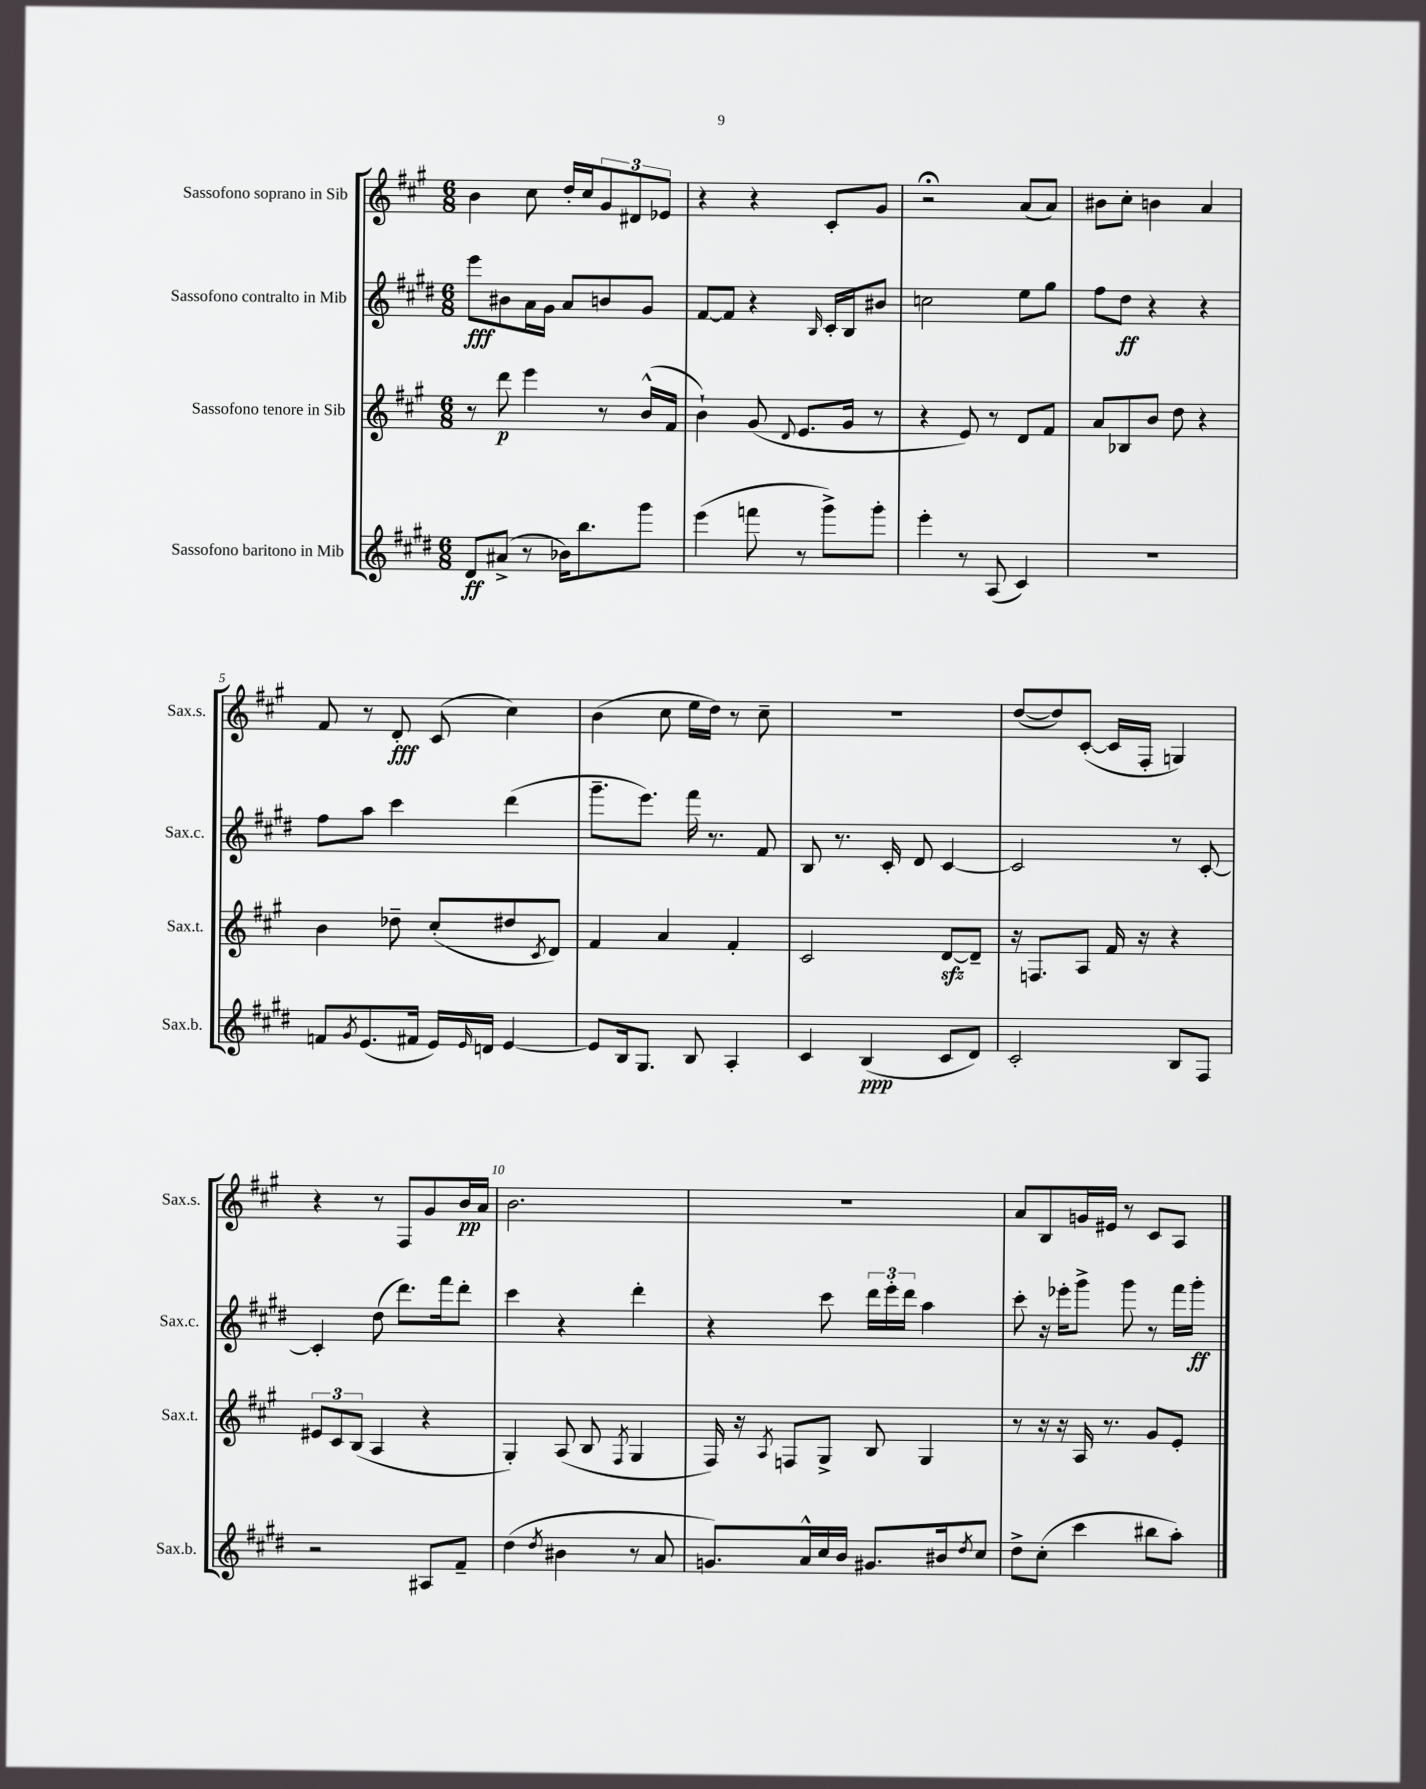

**kern	**kern	**kern	**kern
*staff4	*staff3	*staff2	*staff1
*clefG2	*clefG2	*clefG2	*clefG2
*k[f#c#g#d#]	*k[f#c#g#]	*k[f#c#g#d#]	*k[f#c#g#]
*M6/8	*M6/8	*M6/8	*M6/8
8d#	8r	8eee	4b
(8a#^	8ddd	8b#	.
8r	4eee	16a	8cc#
.	.	16g#	.
16b-)	.	8a	16dd'
8.bb	.	.	16cc#
.	8r	8b	12g#
.	.	.	12d#
8ggg#	(16b^^	8g#	.
.	.	.	12e-
.	16f#	.	.
=	=	=	=
(4eee	4b`)	[8f#	4r
.	.	8f#]	.
8fff	(8g#	4r	4r
.	8qqd	.	.
8r	8.e	.	.
.	.	16qqB	.
8ggg#^)	.	16c#'	8c#'
.	16g#	16B	.
8ggg#'	8r	8b#	8g#
=	=	=	=
4eee'	4r	2cc	2r;
8r	8e)	.	.
(8A	8r	.	.
4c#)	8d	8ee	(8a
.	8f#	8gg#	8a)
=	=	=	=
2.r	8a	8ff#	8b#
.	8B-	8dd#	8cc#'
.	8b	4r	4b
.	8dd	.	.
.	4r	4r	4a
=	=	=	=
8f	4b	8ff#	8f#
8qg#	.	.	.
(8.e	.	8aa	8r
.	8dd-~	4ccc#	8d'
16f#	.	.	.
16e)	(8cc#'	.	(8c#
16qqe	.	.	.
16d	.	.	.
[4e	8dd#	(4ddd#	4cc#)
.	8qc#	.	.
.	8d)	.	.
=	=	=	=
8e]	4f#	8.ggg#~	(4b
16B	.	.	.
8.G#	.	8.eee)	.
.	4a	.	8cc#
8B	.	16fff#	16ee
.	.	8.r	16dd)
4A'	4f#'	.	8r
.	.	8f#	8cc#~
=	=	=	=
4c#	2c#	8B	2.r
.	.	8.r	.
(4B	.	.	.
.	.	16c#'	.
.	.	8d#	.
8c#	[8d	[4c#	.
8d#)	8d~]	.	.
=	=	=	=
2c#'	16r	2c#]	([8dd
.	8.F	.	.
.	.	.	8dd])
.	8A	.	([8c#'
.	16f#	.	16c#]
.	16r	.	16F#'
8B	4r	8r	4G)
8F#	.	[8c#'	.
=	=	=	=
2r	12e#	4c#']	4r
.	12c#	.	.
.	(12B	.	.
.	4A	(8dd#	8r
.	.	8.ddd#)	8F#
8A#	4r	.	8g#
.	.	16fff#	.
8f#~	.	8ddd#'	16b
.	.	.	16a
=	=	=	=
(4dd#	4G#')	4ccc#	2.b
8qdd#	.	.	.
4b#	(8A	4r	.
.	8B	.	.
.	8qF#	.	.
8r	4G#	4ddd#'	.
8a	.	.	.
=	=	=	=
8.g)	16F#)	4r	2.r
.	16r	.	.
.	8qA	.	.
.	8F	.	.
16a^^	.	.	.
16cc#	8G#^	8ccc#	.
16b	.	.	.
8.g#	8B	24ddd#	.
.	.	24eee'	.
.	.	24ddd#	.
.	4G#	4aa	.
16b#	.	.	.
8qdd#	.	.	.
8cc#	.	.	.
=	=	=	=
8dd#^	8r	8ccc#'	8a
(8cc#'	16r	16r	8B
.	16r	16eee-'	.
4ccc#	16A	8ggg#^	16g
.	8.r	.	16e#
.	.	8ggg#	8r
8bb#	8g#	8r	8c#
8aa')	8e'	16fff#	8A
.	.	16ggg#'	.
==	==	==	==
*-	*-	*-	*-
